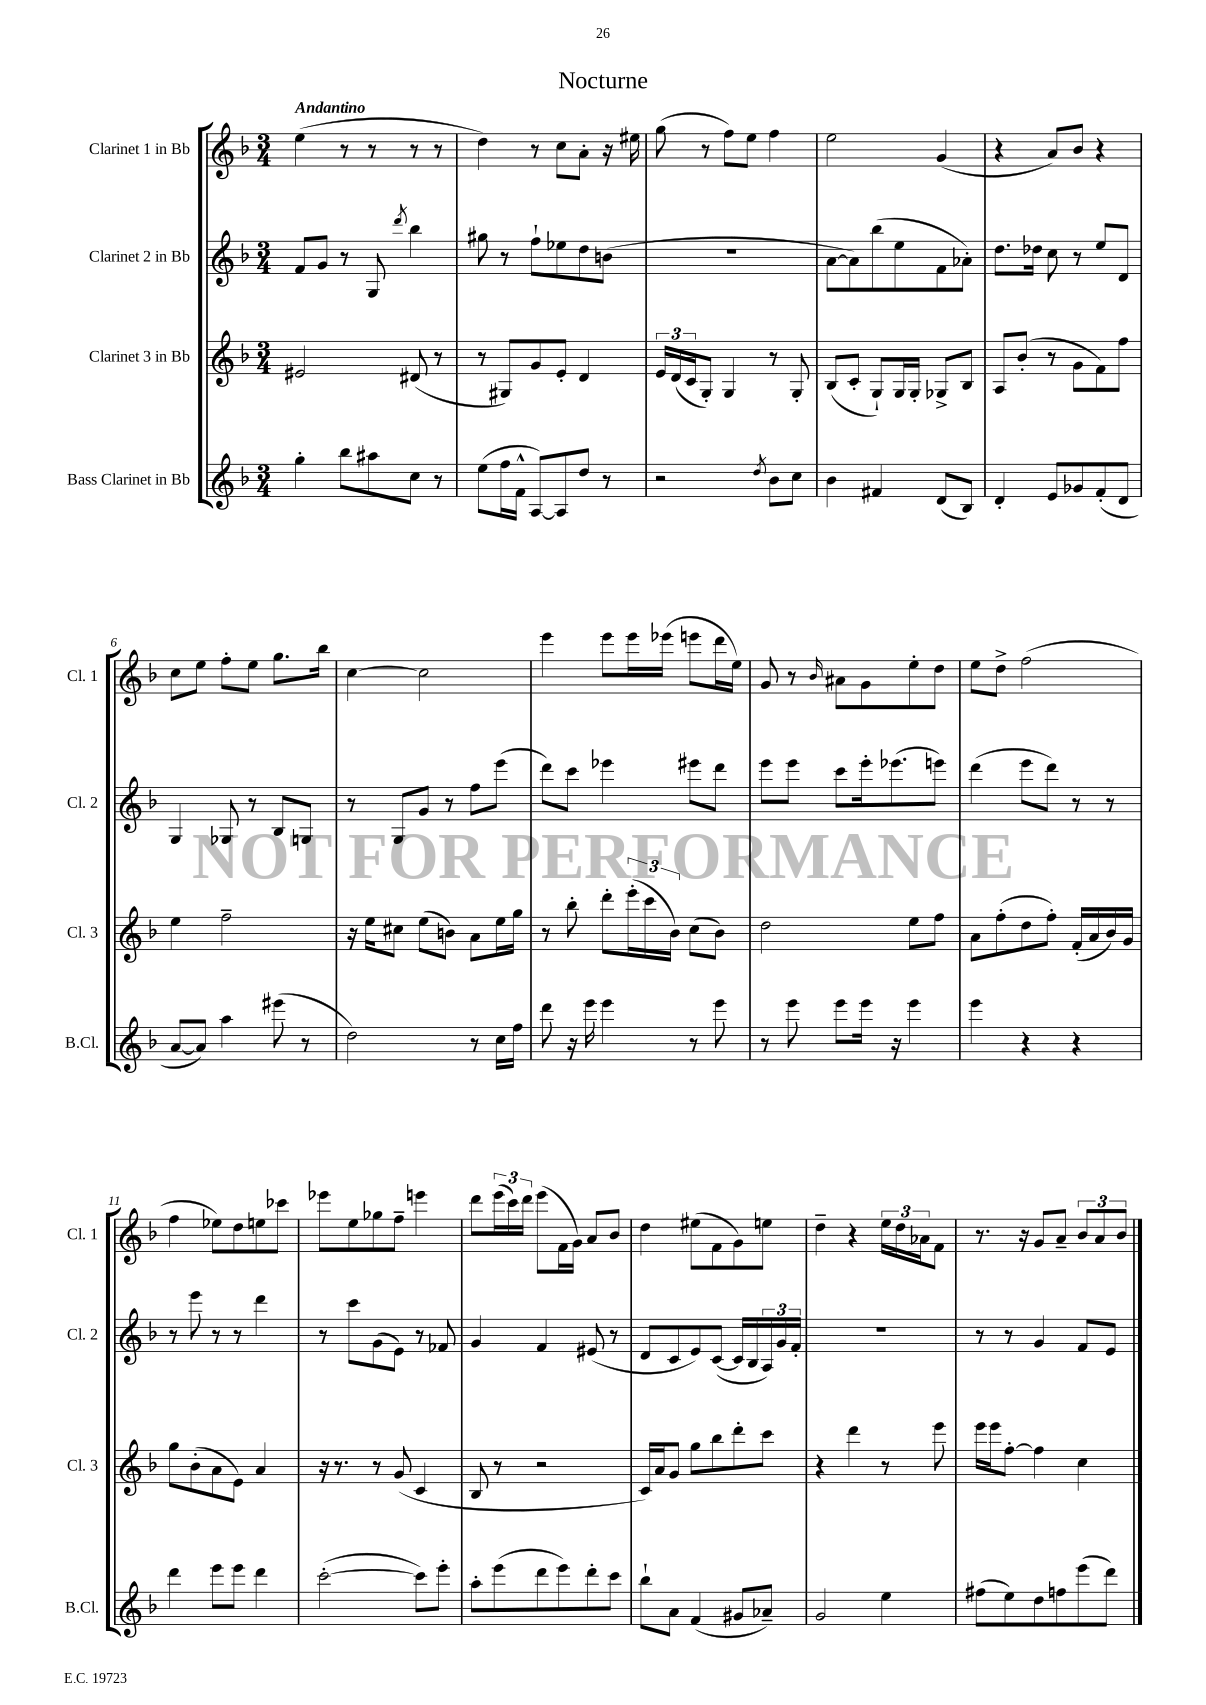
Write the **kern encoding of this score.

**kern	**kern	**kern	**kern
*part4	*part3	*part2	*part1
*staff4	*staff3	*staff2	*staff1
*I"Bass Clarinet in Bb	*I"Clarinet 3 in Bb	*I"Clarinet 2 in Bb	*I"Clarinet 1 in Bb
*I'B.Cl.	*I'Cl. 3	*I'Cl. 2	*I'Cl. 1
*clefG2	*clefG2	*clefG2	*clefG2
*k[b-]	*k[b-]	*k[b-]	*k[b-]
*M3/4	*M3/4	*M3/4	*M3/4
=1	=1	=1	=1
!	!	!	!LO:TX:a:B:t=Andantino
4gg'\	2e#X/	8f/L	(4ee\
.	.	8g/J	.
8bb-\L	.	8r	8r
8aa#X\	.	8G/	8r
.	.	8qddd/	.
8cc\J	(8d#X/	4bb-\	8r
8r	8r	.	8r
=2	=2	=2	=2
(8ee\L	8r	8gg#X\	4dd\)
16ff\L	8G#X/L)	8r	.
16f^^\JJ	.	.	.
[8A/L)	8g/	8ff`\L	8r
8A/]	8e'/J	8ee-X\	8cc\L
8dd/J	4d/	8dd\	8a'\J
8r	.	(8bn\J	16r
.	.	.	16ee#X\
=3	=3	=3	=3
2r	24e/LL	2.r	(8gg\
.	(24d/	.	.
.	24c/J	.	.
.	8G'/J)	.	8r
.	4G/	.	8ff\L)
.	.	.	8ee\J
8qdd/	.	.	.
8b-\L	8r	.	4ff\
8cc\J	8G'/	.	.
=4	=4	=4	=4
4b-\	(8B-/L	[8a\L	2ee\
.	8c'/J	8a\])	.
4f#X/	8G`/L)	(8bb-\	.
.	16G/L	8ee\	.
.	16G'/JJ	.	.
(8d/L	8G-X^/L	8f\	(4g/
8B-/J)	8B-/J	8a-X'\J)	.
=5	=5	=5	=5
4d'/	8A/L	8.dd\L	4r
.	(8b-'/J	.	.
.	.	16dd-X\Jk	.
8e/L	8r	8cc\	8a/L)
8g-X/	8g\L	8r	8b-/J
(8f'/	8f\)	8ee/L	4r
8d/J	8ff\J	8d/J	.
!!LO:LB:g=z
=6	=6	=6	=6
[8a/L	4ee\	4G/	8cc\L
8a/J])	.	.	8ee\J
4aa\	2ff~\	8G-X/	8ff'\L
.	.	8r	8ee\J
(8eee#X\	.	8B-/L	8.gg\L
8r	.	8Gn/J	.
.	.	.	16bb-\Jk
=7	=7	=7	=7
2dd\)	16r	8r	[4cc\
.	16ee\KL	.	.
.	8cc#X\J	8G/L	.
.	(8ee\L	8g/J	2cc\]
.	8bn\J)	8r	.
8r	8a\L	8ff\L	.
16cc\LL	16ee\L	(8eee\J	.
16ff\JJ	16gg\JJ	.	.
=8	=8	=8	=8
8ddd\	8r	8ddd\L)	4eee\
16r	8bb-'\	8ccc\J	.
16eee\	.	.	.
4eee\	8ddd'\L	4eee-X\	8eee\L
.	(24eee'\L	.	16eee\L
.	24ccc\	.	.
.	.	.	(16eee-X\JJ
.	24b-\JJ)	.	.
8r	(8cc\L	8eee#X\L	8eeen\L
8eee\	8b-\J)	8ddd\J	16ddd\L
.	.	.	16ee\JJ)
=9	=9	=9	=9
8r	2dd\	8eee\L	8g/
8eee\	.	8eee\J	8r
.	.	.	16qqb-/
8eee\L	.	8ccc\L	8a#X\L
16eee\Jk	.	16eee'\k	8g\
16r	.	(8.eee-X\	.
4eee\	8ee\L	.	8ee'\
.	8ff\J	8eeen\J)	8dd\J
=10	=10	=10	=10
4eee\	8a\L	(4ddd\	8ee\L
.	(8ff'\	.	8dd^\J
4r	8dd\	8eee\L	(2ff\
.	8ff'\J)	8ddd\J)	.
4r	(16f'/LL	8r	.
.	16a/	.	.
.	16b-/)	8r	.
.	16g/JJ	.	.
!!LO:LB:g=z
=11	=11	=11	=11
4ddd\	8gg\L	8r	4ff\
.	(8b-'\	8eee\	.
8eee\L	8a\	8r	8ee-X\L)
8eee\J	8e\J)	8r	8dd\
4ddd\	4a/	4ddd\	8een\
.	.	.	8ccc-X\J
=12	=12	=12	=12
([2ccc'\	16r	8r	8eee-X\L
.	8.r	.	.
.	.	8ccc\L	8ee\
.	8r	(8g\	8gg-X\
.	(8g/	8e\J)	8ff~\J
8ccc\L])	4c/	8r	4eeen\
8eee'\J	.	8f-X/	.
=13	=13	=13	=13
8aa'\L	8B-/	4g/	8ddd\L
(8eee\	8r	.	(24eee\L
.	.	.	24ccc\)
.	.	.	24ddd\JJ
8ddd\	2r	4f/	(8eee\L
8eee\)	.	.	16f\L
.	.	.	16g\JJ)
8ddd'\	.	(8e#X/	8a/L
8ccc\J	.	8r	8b-/J
=14	=14	=14	=14
8bb-`\L	16c/LL)	8d/L	4dd\
.	16a/J	.	.
8a\J	8g/J	8c/	.
(4f/	8gg\L	8e/)	(8ee#X\L
.	8bb-\	([8c/J	8f\
8g#X/L	8ddd'\	16c/LL]	8g\)
.	.	16B-/	.
8a-X~/J)	8ccc\J	24A/)	8een\J
.	.	24g/	.
.	.	24f'/JJ	.
=15	=15	=15	=15
2g/	4r	2.r	4dd~\
.	4ddd\	.	4r
4ee\	8r	.	24ee\LL
.	.	.	24dd\
.	.	.	24a-X\J
.	8eee\	.	8f\J
=16	=16	=16	=16
(8ff#X\L	16eee\LL	8r	8.r
.	16eee\J	.	.
8ee\)	[8ff'\J	8r	.
.	.	.	16r
8dd\	4ff\]	4g/	8g/L
8ffn\	.	.	8a~/J
(8eee\	4cc\	8f/L	12b-/L
.	.	.	12a/
8ddd\J)	.	8e/J	.
.	.	.	12b-/J
==	==	==	==
*-	*-	*-	*-
